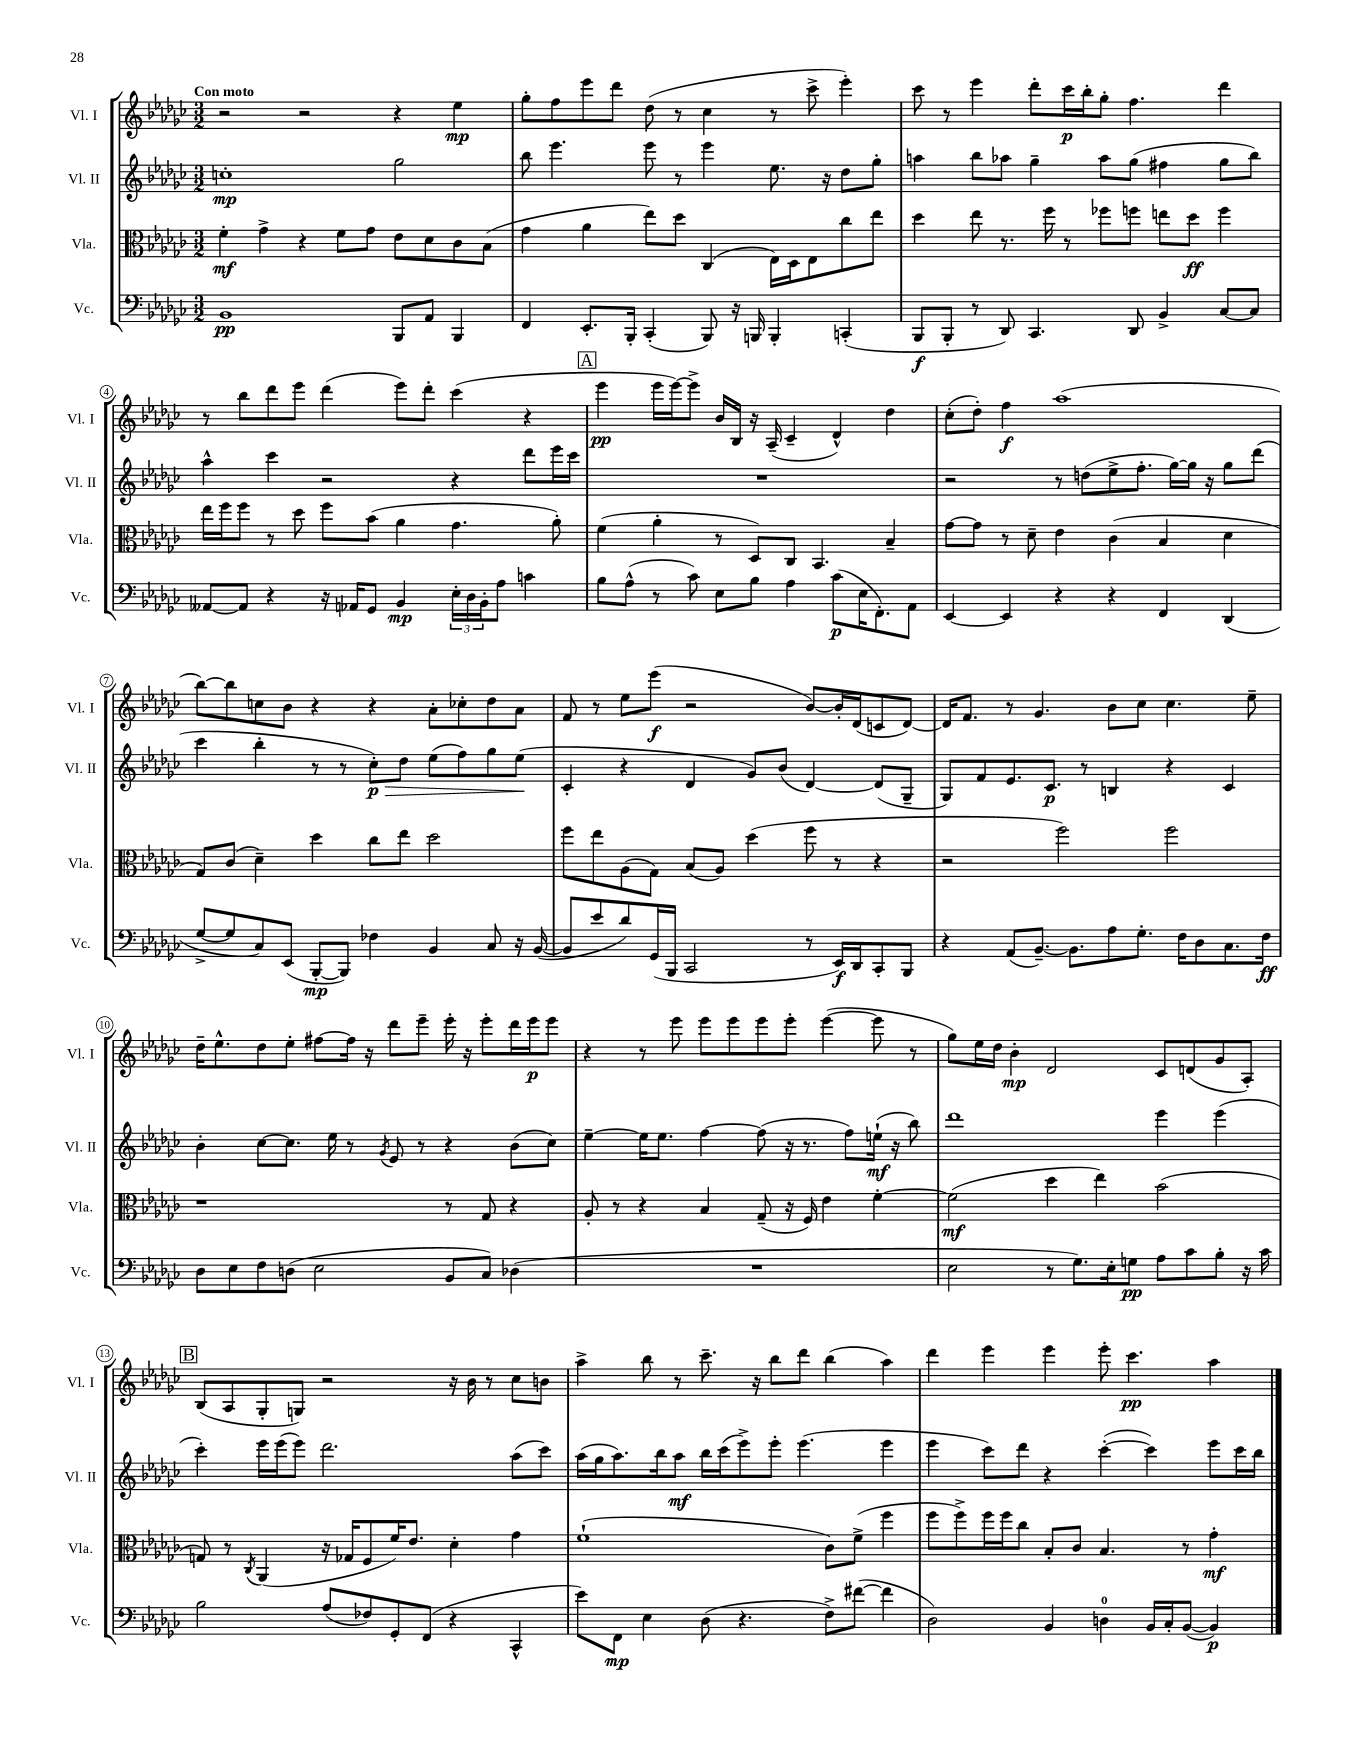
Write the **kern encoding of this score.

**kern	**dynam	**kern	**dynam	**kern	**dynam	**kern	**dynam
*part4	*part4	*part3	*part3	*part2	*part2	*part1	*part1
*staff4	*staff4	*staff3	*staff3	*staff2	*staff2	*staff1	*staff1
*I"Vc.	*	*I"Vla.	*	*I"Vl. II	*	*I"Vl. I	*
*I'Vc.	*	*I'Vla.	*	*I'Vl. II	*	*I'Vl. I	*
*clefF4	*	*clefC3	*	*clefG2	*	*clefG2	*
*k[b-e-a-d-g-c-]	*	*k[b-e-a-d-g-c-]	*	*k[b-e-a-d-g-c-]	*	*k[b-e-a-d-g-c-]	*
*M3/2	*	*M3/2	*	*M3/2	*	*M3/2	*
=1	=1	=1	=1	=1	=1	=1	=1
!	!	!	!	!	!	!LO:TX:a:B:t=Con moto	!
1BB-	pp	4f'\	mf	1ccn'	mp	2r	.
.	.	4g-^\	.	.	.	.	.
.	.	4r	.	.	.	2r	.
.	.	8f\L	.	.	.	.	.
.	.	8g-\J	.	.	.	.	.
8BBB-/L	.	8e-\L	.	2gg-\	.	4r	.
8AA-/J	.	8d-\	.	.	.	.	.
4BBB-/	.	8c-\	.	.	.	4ee-\	mp
.	.	(8B-\J	.	.	.	.	.
=2	=2	=2	=2	=2	=2	=2	=2
4FF/	.	4g-\	.	8bb-\	.	8gg-'\L	.
.	.	.	.	4.eee-\	.	8ff\	.
8.EE-'/L	.	4a-\	.	.	.	8eee-\	.
.	.	.	.	.	.	8ddd-\J	.
16BBB-'/Jk	.	.	.	.	.	.	.
(4CC-'/	.	8ee-\L)	.	8eee-\	.	(8dd-\	.
.	.	8dd-\J	.	8r	.	8r	.
8BBB-/)	.	(4C-/	.	4eee-\	.	4cc-\	.
16r	.	.	.	.	.	.	.
16BBBn/	.	.	.	.	.	.	.
4BBB'/	.	16E-\LL)	.	8.ee-\	.	8r	.
.	.	16D-\J	.	.	.	.	.
.	.	8E-\	.	.	.	8ccc-^\	.
.	.	.	.	16r	.	.	.
(4CCn'/	.	8cc-\	.	8dd-\L	.	4eee-'\)	.
.	.	8ee-\J	.	8gg-'\J	.	.	.
=3	=3	=3	=3	=3	=3	=3	=3
8BBB-/L	f	4dd-\	.	4aan\	.	8ccc-\	.
8BBB-'/J	.	.	.	.	.	8r	.
8r	.	8ee-\	.	8bb-\L	.	4eee-\	.
8DD-/)	.	8.r	.	8aa-X\J	.	.	.
4.CC-/	.	.	.	4gg-~\	.	8ddd-'\L	.
.	.	16ff\	.	.	.	.	.
.	.	8r	.	.	.	16ccc-\L	p
.	.	.	.	.	.	16bb-'\J	.
.	.	8ff-X\L	.	8aa-\L	.	8gg-'\J	.
8DD-/	.	8ffn\J	.	(8gg-\J	.	4.ff\	.
4BB-^/	.	8een\L	.	4ff#X\	.	.	.
.	.	8dd-\J	ff	.	.	.	.
[8C-/L	.	4ff\	.	8gg-\L	.	4ddd-\	.
8C-/J]	.	.	.	8bb-\J)	.	.	.
!!LO:LB:g=z
=4	=4	=4	=4	=4	=4	=4	=4
[8AA--X/L	.	16ee-\LL	.	4aa-^^\	.	8r	.
.	.	16ff\J	.	.	.	.	.
8AA--/J]	.	8ff\J	.	.	.	8bb-\L	.
4r	.	8r	.	4ccc-\	.	8ddd-\	.
.	.	8dd-\	.	.	.	8eee-\J	.
16r	.	8ff\L	.	2r	.	(4ddd-\	.
16AA-X/KL	.	.	.	.	.	.	.
8GG-/J	.	(8b-\J	.	.	.	.	.
4BB-/	mp	4a-\	.	.	.	8eee-\L)	.
.	.	.	.	.	.	8ddd-'\J	.
24E-'\LL	.	4.g-\	.	4r	.	(4ccc-\	.
24D-\	.	.	.	.	.	.	.
24BB-'\J	.	.	.	.	.	.	.
8A-\J	.	.	.	.	.	.	.
4cn\	.	.	.	8ddd-\L	.	4r	.
.	.	8a-'\)	.	16eee-\L	.	.	.
.	.	.	.	16ccc-\JJ	.	.	.
!!LO:REH:place=s1:t=A
=5	=5	=5	=5	=5	=5	=5	=5
8B-\L	.	(4f\	.	1.r	.	4eee-\	pp
(8A-^^\J	.	.	.	.	.	.	.
8r	.	4a-'\	.	.	.	16eee-\LL	.
.	.	.	.	.	.	[16eee-\J)	.
8c-\)	.	.	.	.	.	8eee-^\J]	.
8E-\L	.	8r	.	.	.	16b-/LL	.
.	.	.	.	.	.	16B-/JJ	.
8B-\J	.	8D-/L)	.	.	.	16r	.
.	.	.	.	.	.	(16A-~/	.
4A-\	.	8C-/J	.	.	.	4c-~/	.
.	.	4.BB-/	.	.	.	.	.
(8c-\L	p	.	.	.	.	4d-^^/)	.
16E-\K	.	.	.	.	.	.	.
8.FF'\)	.	.	.	.	.	.	.
.	.	4B-~/	.	.	.	4dd-\	.
8AA-\J	.	.	.	.	.	.	.
=6	=6	=6	=6	=6	=6	=6	=6
[4EE-/	.	[8g-\L	.	2r	.	(8cc-'\L	.
.	.	8g-\J]	.	.	.	8dd-'\J)	.
4EE-/]	.	8r	.	.	.	4ff\	f
.	.	8d-~\	.	.	.	.	.
4r	.	4e-\	.	8r	.	(1aa-	.
.	.	.	.	(8ddn\L	.	.	.
4r	.	(4c-\	.	8ee-^\	.	.	.
.	.	.	.	8.ff'\J	.	.	.
4FF/	.	4B-/	.	.	.	.	.
.	.	.	.	[16gg-\LL)	.	.	.
.	.	.	.	16gg-\JJ]	.	.	.
.	.	.	.	16r	.	.	.
(4DD-/	.	4d-\	.	8gg-\L	.	.	.
.	.	.	.	(8ddd-\J	.	.	.
!!LO:LB:g=z
=7	=7	=7	=7	=7	=7	=7	=7
[8G-^/L	.	8G-/L)	.	4ccc-\	.	[8bb-\L)	.
8G-/]	.	(8c-/J	.	.	.	8bb-\]	.
8C-/)	.	4d-~\)	.	4bb-'\	.	8ccn\	.
(8EE-/J	.	.	.	.	.	8b-\J	.
[8BBB-'/L	mp	4dd-\	.	8r	.	4r	.
8BBB-/J])	.	.	.	8r	.	.	.
!	!	!	!	!	!LO:HP:b	!	!
4F-X\	.	8cc-\L	.	8cc-'\L)	> p	4r	.
.	.	8ee-\J	.	8dd-\J	.	.	.
4BB-/	.	2dd-\	.	(8ee-\L	.	8a-'\L	.
.	.	.	.	8ff\)	.	8cc-X'\	.
8C-/	.	.	.	8gg-\	.	8dd-\	.
16r	.	.	.	(8ee-\J	.	8a-\J	.
([16BB-/	.	.	.	.	.	.	.
.	.	.	.	.	]	.	.
=8	=8	=8	=8	=8	=8	=8	=8
8BB-/L]	.	8ff\L	.	4c-'/	.	8f/	.
8e-/	.	8ee-\	.	.	.	8r	.
8d-/)	.	(8A-\	.	4r	.	8ee-\L	.
(16GG-/L	.	8G-\J)	.	.	.	(8eee-\J	f
16BBB-/JJ	.	.	.	.	.	.	.
2CC-/	.	(8B-/L	.	4d-/	.	2r	.
.	.	8A-/J)	.	.	.	.	.
.	.	(4dd-\	.	8g-/L)	.	.	.
.	.	.	.	(8b-/J	.	.	.
8r	.	8ff\	.	[4d-/)	.	[8b-/L)	.
16EE-/LL)	f	8r	.	.	.	16b-'/L]	.
16DD-/J	.	.	.	.	.	(16d-/J	.
8CC-'/	.	4r	.	(8d-/L]	.	8cn/	.
8BBB-/J	.	.	.	8G-~/J	.	[8d-/J)	.
=9	=9	=9	=9	=9	=9	=9	=9
4r	.	2r	.	8G-/L)	.	16d-/KL]	.
.	.	.	.	.	.	8.f/J	.
.	.	.	.	8f/	.	.	.
(8AA-/L	.	.	.	8.e-/	.	8r	.
[8.BB-~/J)	.	.	.	.	.	4.g-/	.
.	.	.	.	8.c-/J	p	.	.
.	.	2ff\)	.	.	.	.	.
8.BB-\L]	.	.	.	.	.	.	.
.	.	.	.	8r	.	.	.
8A-\	.	.	.	4Bn/	.	8b-\L	.
8.G-'\J	.	.	.	.	.	8cc-\J	.
.	.	2ff\	.	4r	.	4.cc-\	.
16F\KL	.	.	.	.	.	.	.
8D-\	.	.	.	.	.	.	.
8.C-\	.	.	.	4c-/	.	.	.
.	.	.	.	.	.	8ee-~\	.
16F\Jk	ff	.	.	.	.	.	.
!!LO:LB:g=z
=10	=10	=10	=10	=10	=10	=10	=10
8D-\L	.	1r	.	4b-'\	.	16dd-~\KL	.
.	.	.	.	.	.	8.ee-^^\	.
8E-\	.	.	.	.	.	.	.
8F\	.	.	.	[8cc-\L	.	8dd-\	.
(8Dn\J	.	.	.	8.cc-\J]	.	8ee-'\J	.
2E-\	.	.	.	.	.	[8ff#X\L	.
.	.	.	.	16ee-\	.	.	.
.	.	.	.	8r	.	16ff#\Jk]	.
.	.	.	.	.	.	16r	.
.	.	.	.	8qg-/	.	.	.
.	.	.	.	8e-/	.	8ddd-\L	.
.	.	.	.	8r	.	8eee-~\J	.
8BB-/L	.	8r	.	4r	.	16eee-'\	.
.	.	.	.	.	.	16r	.
8C-/J)	.	8G-/	.	.	.	8eee-'\L	.
(4D-X\	.	4r	.	(8b-\L	.	16ddd-\L	.
.	.	.	.	.	.	16eee-\J	p
.	.	.	.	8cc-\J)	.	8eee-\J	.
=11	=11	=11	=11	=11	=11	=11	=11
1.r	.	8A-'/	.	[4ee-~\	.	4r	.
.	.	8r	.	.	.	.	.
.	.	4r	.	16ee-\KL]	.	8r	.
.	.	.	.	8.ee-\J	.	.	.
.	.	.	.	.	.	8eee-\	.
.	.	4B-/	.	[4ff\	.	8eee-\L	.
.	.	.	.	.	.	8eee-\	.
.	.	(8G-~/	.	(8ff\]	.	8eee-\	.
.	.	16r	.	16r	.	8eee-'\J	.
.	.	16F/)	.	8.r	.	.	.
.	.	4e-\	.	.	.	([4eee-\	.
.	.	.	.	8ff\L)	.	.	.
.	.	[4f'\	.	(16een`\Jk	mf	8eee-\]	.
.	.	.	.	16r	.	.	.
.	.	.	.	8bb-\)	.	8r	.
=12	=12	=12	=12	=12	=12	=12	=12
2E-\	.	(2f\]	mf	1ddd-	.	8gg-\L)	.
.	.	.	.	.	.	16ee-\L	.
.	.	.	.	.	.	16dd-\JJ	.
.	.	.	.	.	.	4b-'\	mp
8r	.	4dd-\	.	.	.	2d-/	.
8.G-\L)	.	.	.	.	.	.	.
.	.	4ee-\)	.	.	.	.	.
16E-'\k	.	.	.	.	.	.	.
8Gn\J	pp	.	.	.	.	.	.
8A-\L	.	(2b-\	.	4eee-\	.	8c-/L	.
8c-\	.	.	.	.	.	(8dn/	.
8B-'\J	.	.	.	(4eee-\	.	8g-/	.
16r	.	.	.	.	.	8A-'/J)	.
16c-\	.	.	.	.	.	.	.
!!LO:LB:g=z
!!LO:REH:place=s1:t=B
=13	=13	=13	=13	=13	=13	=13	=13
2B-\	.	8Gn/)	.	4ccc-'\)	.	(8B-/L	.
.	.	8r	.	.	.	8A-/	.
.	.	8qC-/	.	.	.	.	.
.	.	(4AA-/	.	16eee-\LL	.	8G-'/	.
.	.	.	.	(16eee-\J	.	.	.
.	.	.	.	8eee-\J)	.	8Gn/J)	.
(8A-/L	.	16r	.	2.ddd-\	.	2r	.
.	.	16G-X/KL	.	.	.	.	.
8F-X/)	.	8F/	.	.	.	.	.
8GG-'/	.	16f/K)	.	.	.	.	.
.	.	8.e-/J	.	.	.	.	.
(8FF/J	.	.	.	.	.	.	.
4r	.	4d-'\	.	.	.	16r	.
.	.	.	.	.	.	16b-\	.
.	.	.	.	.	.	8r	.
4CC-^^/	.	4g-\	.	(8aa-\L	.	8cc-\L	.
.	.	.	.	8ccc-\J)	.	8bn\J	.
=14	=14	=14	=14	=14	=14	=14	=14
8e-\L)	.	(1f`	.	(16aa-\LL	.	4aa-^\	.
.	.	.	.	16gg-\J	.	.	.
8FF\J	mp	.	.	8.aa-\)	.	.	.
4E-\	.	.	.	.	.	8bb-\	.
.	.	.	.	16bb-\k	.	.	.
.	.	.	.	8aa-\J	mf	8r	.
(8D-\	.	.	.	16bb-\LL	.	8.ccc-~\	.
.	.	.	.	(16ccc-\J	.	.	.
4.r	.	.	.	8eee-^\)	.	.	.
.	.	.	.	.	.	16r	.
.	.	.	.	8eee-'\J	.	8bb-\L	.
.	.	.	.	(4.eee-\	.	8ddd-\J	.
8F^\L)	.	8c-\L)	.	.	.	(4bb-\	.
([8f#X\J	.	(8f^\J	.	.	.	.	.
4f#\]	.	4ff\	.	4eee-\	.	4aa-\)	.
=15	=15	=15	=15	=15	=15	=15	=15
2D-\)	.	8ff\L	.	4eee-\	.	4ddd-\	.
.	.	8ff^\)	.	.	.	.	.
.	.	16ff\L	.	8ccc-\L)	.	4eee-\	.
.	.	16ff\J	.	.	.	.	.
.	.	8cc-\J	.	8ddd-\J	.	.	.
4BB-/	.	8B-'/L	.	4r	.	4eee-\	.
.	.	8c-/J	.	.	.	.	.
4Dn\	.	4.B-/	.	([4ccc-'\	.	8eee-'\	.
.	.	.	.	.	.	4.ccc-\	pp
16BB-/LL	.	.	.	4ccc-\])	.	.	.
16C-'/J	.	.	.	.	.	.	.
([8BB-/J	.	8r	.	.	.	.	.
4BB-/])	p	4g-'\	mf	8eee-\L	.	4aa-\	.
.	.	.	.	16ccc-\L	.	.	.
.	.	.	.	16bb-\JJ	.	.	.
==	==	==	==	==	==	==	==
*-	*-	*-	*-	*-	*-	*-	*-
